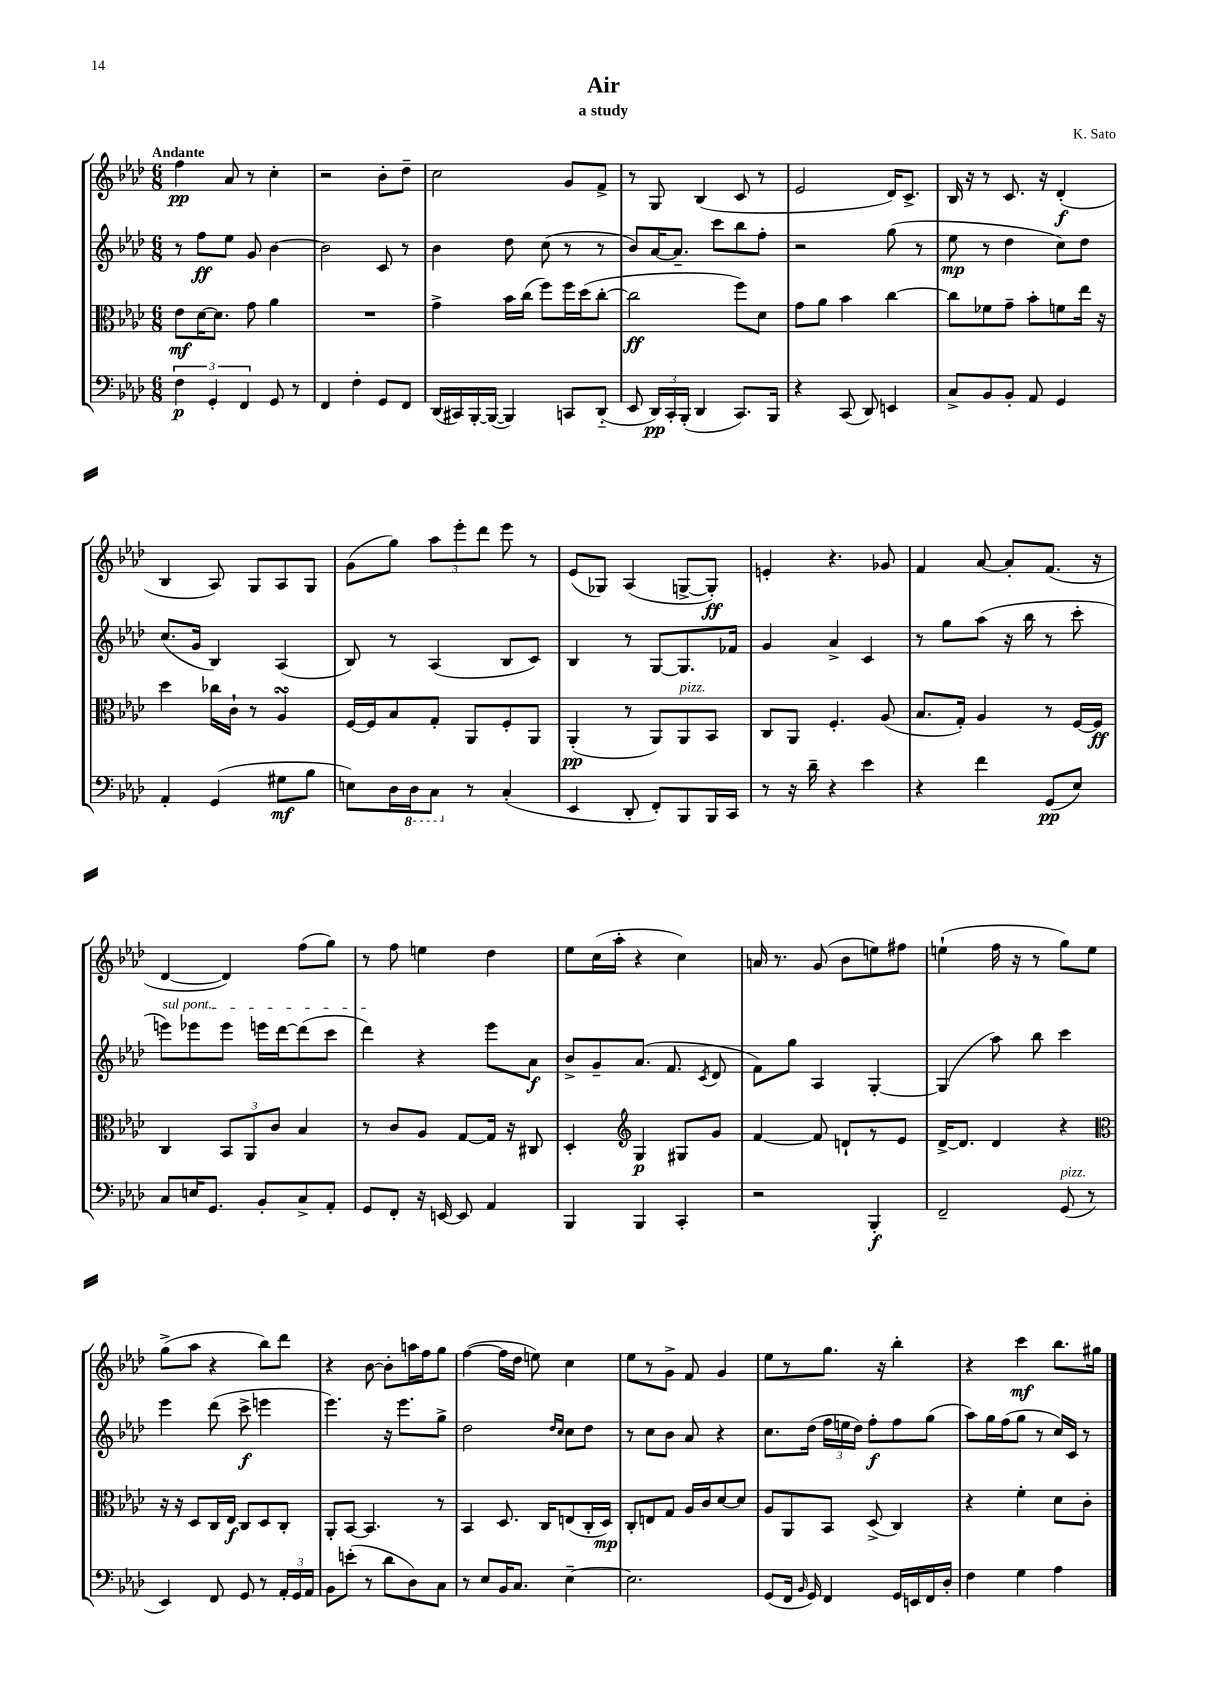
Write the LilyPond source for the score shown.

\header { title = "Air" composer = "K. Sato" subtitle = "a study" }
<<
\new StaffGroup <<
\new Staff = "s0" {
    \clef treble \key aes \major \numericTimeSignature \time 6/8 \tempo "Andante"
    \autoBeamOff f''4\pp aes'8 r8 c''4-. |
    r2 bes'8[-. des''8]-- |
    c''2 g'8[ f'8]-> |
    r8 g8 bes4( c'8 r8 |
    ees'2 des'16[) c'8.]-> |
    bes16 r16 r8 c'8. r16 des'4-.\f( |
    bes4 aes8) g8[ aes8 g8] |
    g'8[( g''8]) \tuplet 3/2 { aes''8[ ees'''8-. des'''8] } ees'''8 r8 |
    ees'8[( ges8]) aes4( g8[~-> g8]-.\ff) |
    e'4-. r4. ges'8 |
    f'4 aes'8~ aes'8[-. f'8.]( r16 |
    des'4~ des'4) f''8[( g''8]) |
    r8 f''8 e''4 des''4 |
    ees''8[ c''16( aes''16]-. r4 c''4) |
    a'16 r8. g'8( bes'8[ e''8) fis''8] |
    e''4-!( f''16 r16 r8 g''8[) e''8] |
    g''8[->( aes''8] r4 bes''8[) des'''8] |
    r4 bes'8~ bes'8[-. a''16 f''16 g''8] |
    f''4~( f''16[ des''16] e''8) c''4 |
    ees''8[ r8 g'8]-> f'8 g'4 |
    ees''8[ r8 g''8.] r16 bes''4-. |
    r4 c'''4\mf bes''8.[ gis''16] \bar "|." |
}
\new Staff = "s1" {
    \clef treble \key aes \major \numericTimeSignature \time 6/8
    \autoBeamOff r8 f''8[\ff ees''8] g'8 bes'4~ |
    bes'2 c'8 r8 |
    bes'4 des''8 c''8( r8 r8 |
    bes'8[) aes'16~ aes'8.]-- c'''8[ bes''8 f''8]-. |
    r2 g''8( r8 |
    ees''8\mp r8 des''4 c''8[) des''8] |
    c''8.[( g'16] bes4) aes4( |
    bes8) r8 aes4( bes8[ c'8]) |
    bes4 r8 g8[~ g8. fes'16] |
    g'4 aes'4-> c'4 |
    r8 g''8[ aes''8]( r16 bes''16 r8 c'''8-. |
    \once \override TextSpanner.bound-details.left.text = \markup { \italic "sul pont." } e'''8[\startTextSpan) ees'''8 ees'''8] e'''16[ des'''16~ des'''8( c'''8] |
    des'''4\stopTextSpan) r4 ees'''8[ aes'8]\f |
    bes'8[-> g'8-- aes'8.]( f'8. \acciaccatura { c'8 } des'8 |
    f'8[) g''8] aes4 g4~-. |
    g4( aes''8) bes''8 c'''4 |
    ees'''4 des'''8( c'''8->\f e'''4 |
    ees'''4.) r16 ees'''8.[ g''8]-> |
    des''2 \grace { des''16[ c''16] } c''8[ des''8] |
    r8 c''8[ bes'8] aes'8 r4 |
    c''8.[ des''16]( \tuplet 3/2 { f''16[ e''16 des''16]) } f''8[-.\f f''8 g''8]( |
    aes''8[) g''16 f''16( g''8] r8 c''16[) c'16] r8 \bar "|." |
}
\new Staff = "s2" {
    \clef alto \key aes \major \numericTimeSignature \time 6/8
    \autoBeamOff ees'8[\mf des'16~ des'8.] g'8 aes'4 |
    R2. |
    g'4-> bes'16[ c''16]( f''8[) f''16 des''16( c''8]~-. |
    c''2\ff f''8[) des'8] |
    g'8[ aes'8] bes'4 c''4~ |
    c''8[ fes'8 g'8]-- bes'8[-. f'8 ees''16] r16 |
    des''4 ces''16[ c'16]-! r8 aes4\turn |
    f16[~ f16 bes8 g8]-. aes,8[ f8-. aes,8] |
    aes,4-.\pp( r8 aes,8[) aes,8^\markup { \italic "pizz." } bes,8] |
    c8[ aes,8] f4.-. aes8( |
    bes8.[ g16]-.) aes4 r8 f16[~ f16]\ff |
    c4 \tuplet 3/2 { bes,8[ aes,8 c'8] } bes4 |
    r8 c'8[ aes8] g8[~ g16] r16 cis8 |
    des4-. \clef treble g4\p gis8[ g'8] |
    f'4~ f'8 d'8[-! r8 ees'8] |
    des'16[~-> des'8.] des'4 r4 |
    \clef alto r16 r16 des8[ c16 ees16]\f c8[ des8 c8]-. |
    aes,8[-. bes,8]~ bes,4. r8 |
    bes,4 des8. c16[ e8( c16-. des16]\mp) |
    c8[-. e8 g8] aes16[ c'16 des'8~ des'8] |
    aes8[ aes,8 bes,8] des8->( c4) |
    r4 f'4-. des'8[ c'8]-. \bar "|." |
}
\new Staff = "s3" {
    \clef bass \key aes \major \numericTimeSignature \time 6/8
    \autoBeamOff \tuplet 3/2 { f4\p g,4-. f,4 } g,8 r8 |
    f,4 f4-. g,8[ f,8] |
    des,16[( cis,16) bes,,16~-. bes,,16]~( bes,,4) c,8[ des,8]-_( |
    ees,8 \tuplet 3/2 { des,16[\pp) c,16-. bes,,16]-.( } des,4 c,8.[) bes,,16] |
    r4 c,8( des,8) e,4 |
    c8[-> bes,8 bes,8]-. aes,8 g,4 |
    aes,4-. g,4( gis8[\mf bes8] |
    e8[) des16 \ottava #-1 des,16 c,8] \ottava #0 r8 c4-.( |
    ees,4 des,8-. f,8[-.) bes,,8 bes,,16 c,16] |
    r8 r16 des'16-- r4 ees'4 |
    r4 f'4 g,8[\pp( ees8]) |
    c8[ e16 g,8.] bes,8[-. c8-> aes,8]-. |
    g,8[ f,8]-. r16 e,16~ e,8 aes,4 |
    bes,,4 bes,,4 c,4-. |
    r2 bes,,4-.\f |
    f,2-- g,8^\markup { \italic "pizz." }( r8 |
    ees,4) f,8 g,8 r8 \tuplet 3/2 { aes,16[-. g,16 aes,16] } |
    bes,8[ e'8]-.( r8 des'8[ des8) c8] |
    r8 ees8[ bes,16 c8.] ees4~-- |
    ees2. |
    g,8[( f,16] \grace { bes,16 } g,16) f,4 g,16[ e,16 f,16 des16]-. |
    f4 g4 aes4 \bar "|." |
}
>>
>>
\layout { \context { \Score \remove "Bar_number_engraver" } }
